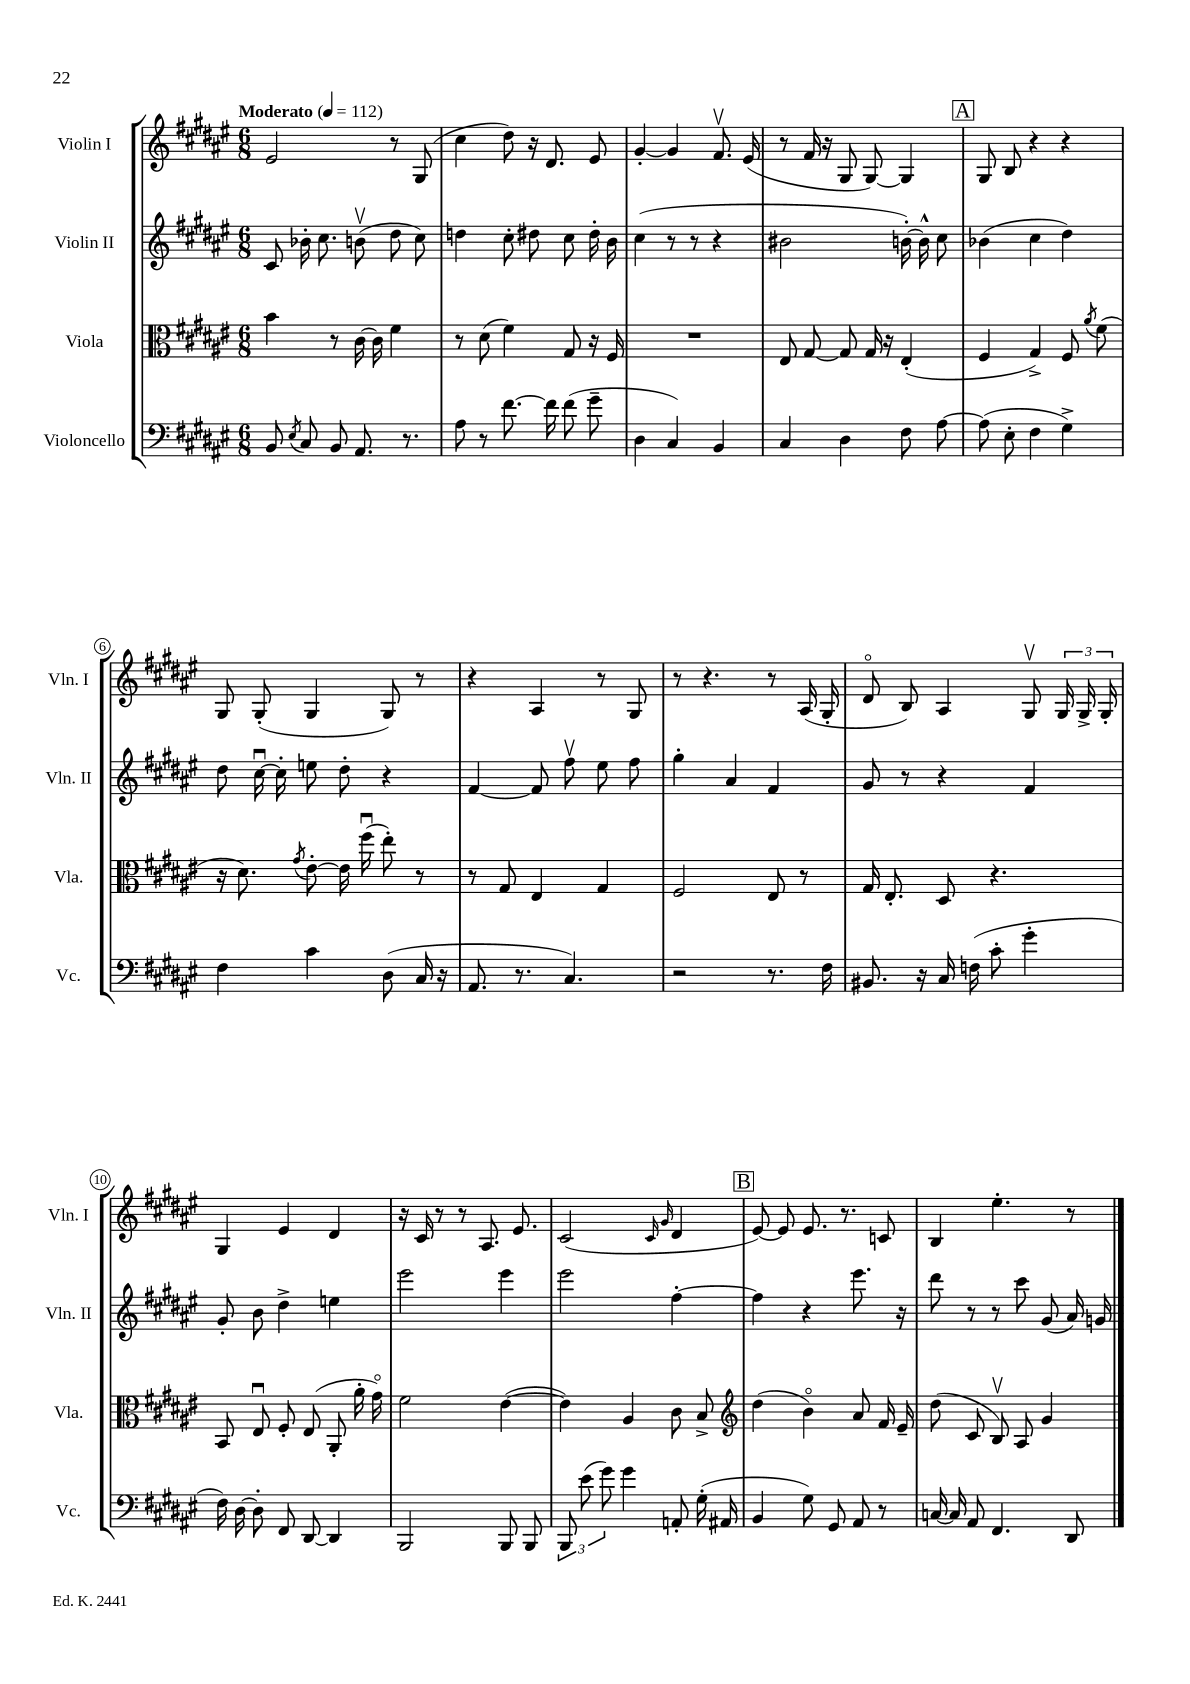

**kern	**kern	**kern	**kern
*part4	*part3	*part2	*part1
*staff4	*staff3	*staff2	*staff1
*I"Violoncello	*I"Viola	*I"Violin II	*I"Violin I
*I'Vc.	*I'Vla.	*I'Vln. II	*I'Vln. I
*clefF4	*clefC3	*clefG2	*clefG2
*k[f#c#g#d#a#e#]	*k[f#c#g#d#a#e#]	*k[f#c#g#d#a#e#]	*k[f#c#g#d#a#e#]
*M6/8	*M6/8	*M6/8	*M6/8
*MM112	*MM112	*MM112	*MM112
=1	=1	=1	=1
!	!	!	!LO:TX:a:B:t=Moderato
8BB/	4b\	8c#/	2e#/
8qE#/	.	.	.
8C#/	.	16b-X'\	.
.	.	8.cc#\	.
8BB/	8r	.	.
8.AA#/	[16c#\	(8bnv\	.
.	16c#\]	.	.
.	4f#\	8dd#\	8r
8.r	.	.	.
.	.	8cc#\)	(8G#/
=2	=2	=2	=2
8A#\	8r	4ddn\	4cc#\
8r	(8d#\	.	.
[8.f#\	4f#\)	8cc#'\	8dd#\)
.	.	8dd#X\	16r
16f#\]	.	.	8.d#/
(8f#\	8G#/	8cc#\	.
8g#~\	16r	16dd#'\	8e#/
.	16F#/	16b\	.
=3	=3	=3	=3
4D#\	2.r	(4cc#\	[4g#'/
4C#/)	.	8r	4g#/]
.	.	8r	.
4BB/	.	4r	8.f#v/
.	.	.	(16e#/
=4	=4	=4	=4
4C#/	8E#/	2b#X\	8r
.	[8G#/	.	16f#/
.	.	.	16r
4D#\	8G#/]	.	8G#/
.	16G#/	.	[8G#/)
.	16r	.	.
8F#\	(4E#'/	[16bn'\)	4G#/]
.	.	16b^^\]	.
[8A#\	.	8cc#\	.
!!LO:REH:place=s1:t=A
=5	=5	=5	=5
(8A#\]	4F#/	(4b-X\	8G#/
8E#'\	.	.	8B/
4F#\	4G#^/)	4cc#\	4r
4G#^\)	8F#/	4dd#\)	4r
.	8qa#/	.	.
.	(8f#\	.	.
!!LO:LB:g=z
=6	=6	=6	=6
4F#\	16r	8dd#\	8G#/
.	8.d#\)	.	.
.	.	[16cc#u\	(8G#'/
.	.	16cc#'\]	.
.	8qg#/	.	.
4c#\	[8e#'\	8een\	4G#/
.	16e#\]	8dd#'\	.
.	(16ff#u\	.	.
(8D#\	8ee#'\)	4r	8G#/)
16C#/	8r	.	8r
16r	.	.	.
=7	=7	=7	=7
8.AA#/	8r	[4f#/	4r
.	8G#/	.	.
8.r	.	.	.
.	4E#/	8f#/]	4A#/
4.C#/)	.	8ff#v\	.
.	4G#/	8ee#\	8r
.	.	8ff#\	8G#/
=8	=8	=8	=8
2r	2F#/	4gg#'\	8r
.	.	.	4.r
.	.	4a#/	.
8.r	8E#/	4f#/	8r
.	8r	.	(16A#/
16F#\	.	.	16G#'/
=9	=9	=9	=9
8.BB#X/	16G#/	8g#/	8d#/
.	8.E#'/	.	.
.	.	8r	8B/)
16r	.	.	.
16C#/	8D#/	4r	4A#/
(16Fn\	.	.	.
8c#'\	4.r	.	.
4g#'\	.	4f#/	8G#v/
.	.	.	24G#/
.	.	.	24G#^/
.	.	.	24G#'/
!!LO:LB:g=z
=10	=10	=10	=10
16F#\)	8BB/	8g#'/	4G#/
[16D#\	.	.	.
8D#'\]	8E#u/	8b\	.
8FF#/	8F#'/	4dd#^\	4e#/
[8DD#/	(8E#/	.	.
4DD#/]	8AA#'/	4een\	4d#/
.	16a#'\	.	.
.	16g#\)	.	.
=11	=11	=11	=11
2BBB/	2f#\	2eee#\	16r
.	.	.	16c#/
.	.	.	8r
.	.	.	8r
.	.	.	8.A#/
8BBB/	([4e#\	4eee#\	.
.	.	.	8.e#/
8BBB/	.	.	.
=12	=12	=12	=12
12BBB/	4e#\])	2eee#\	(2c#/
(12e#\	.	.	.
12g#\)	.	.	.
4g#\	4A#/	.	.
.	.	.	16qqc#/
.	.	.	16qqg#/
8AAn'/	8c#\	[4ff#'\	4d#/
(16G#'\	8B^/	.	.
16AA#X/	.	.	.
!!LO:REH:place=s1:t=B
=13	=13	=13	=13
*	*clefG2	*	*
4BB/	(4dd#\	4ff#\]	[8e#/)
.	.	.	8e#/]
8G#\)	4b\)	4r	8.e#/
8GG#/	.	.	.
.	.	.	8.r
8AA#/	8a#/	8.eee#\	.
8r	16f#/	.	8cn/
.	16e#~/	16r	.
=14	=14	=14	=14
[16Cn/	(8dd#\	8ddd#\	4B/
16C/]	.	.	.
8AA#/	8c#/	8r	.
4.FF#/	8Bv/)	8r	4.ee#'\
.	8A#/	8ccc#\	.
.	4g#/	(8g#/	.
8DD#/	.	16a#/)	8r
.	.	16gn/	.
==	==	==	==
*-	*-	*-	*-
